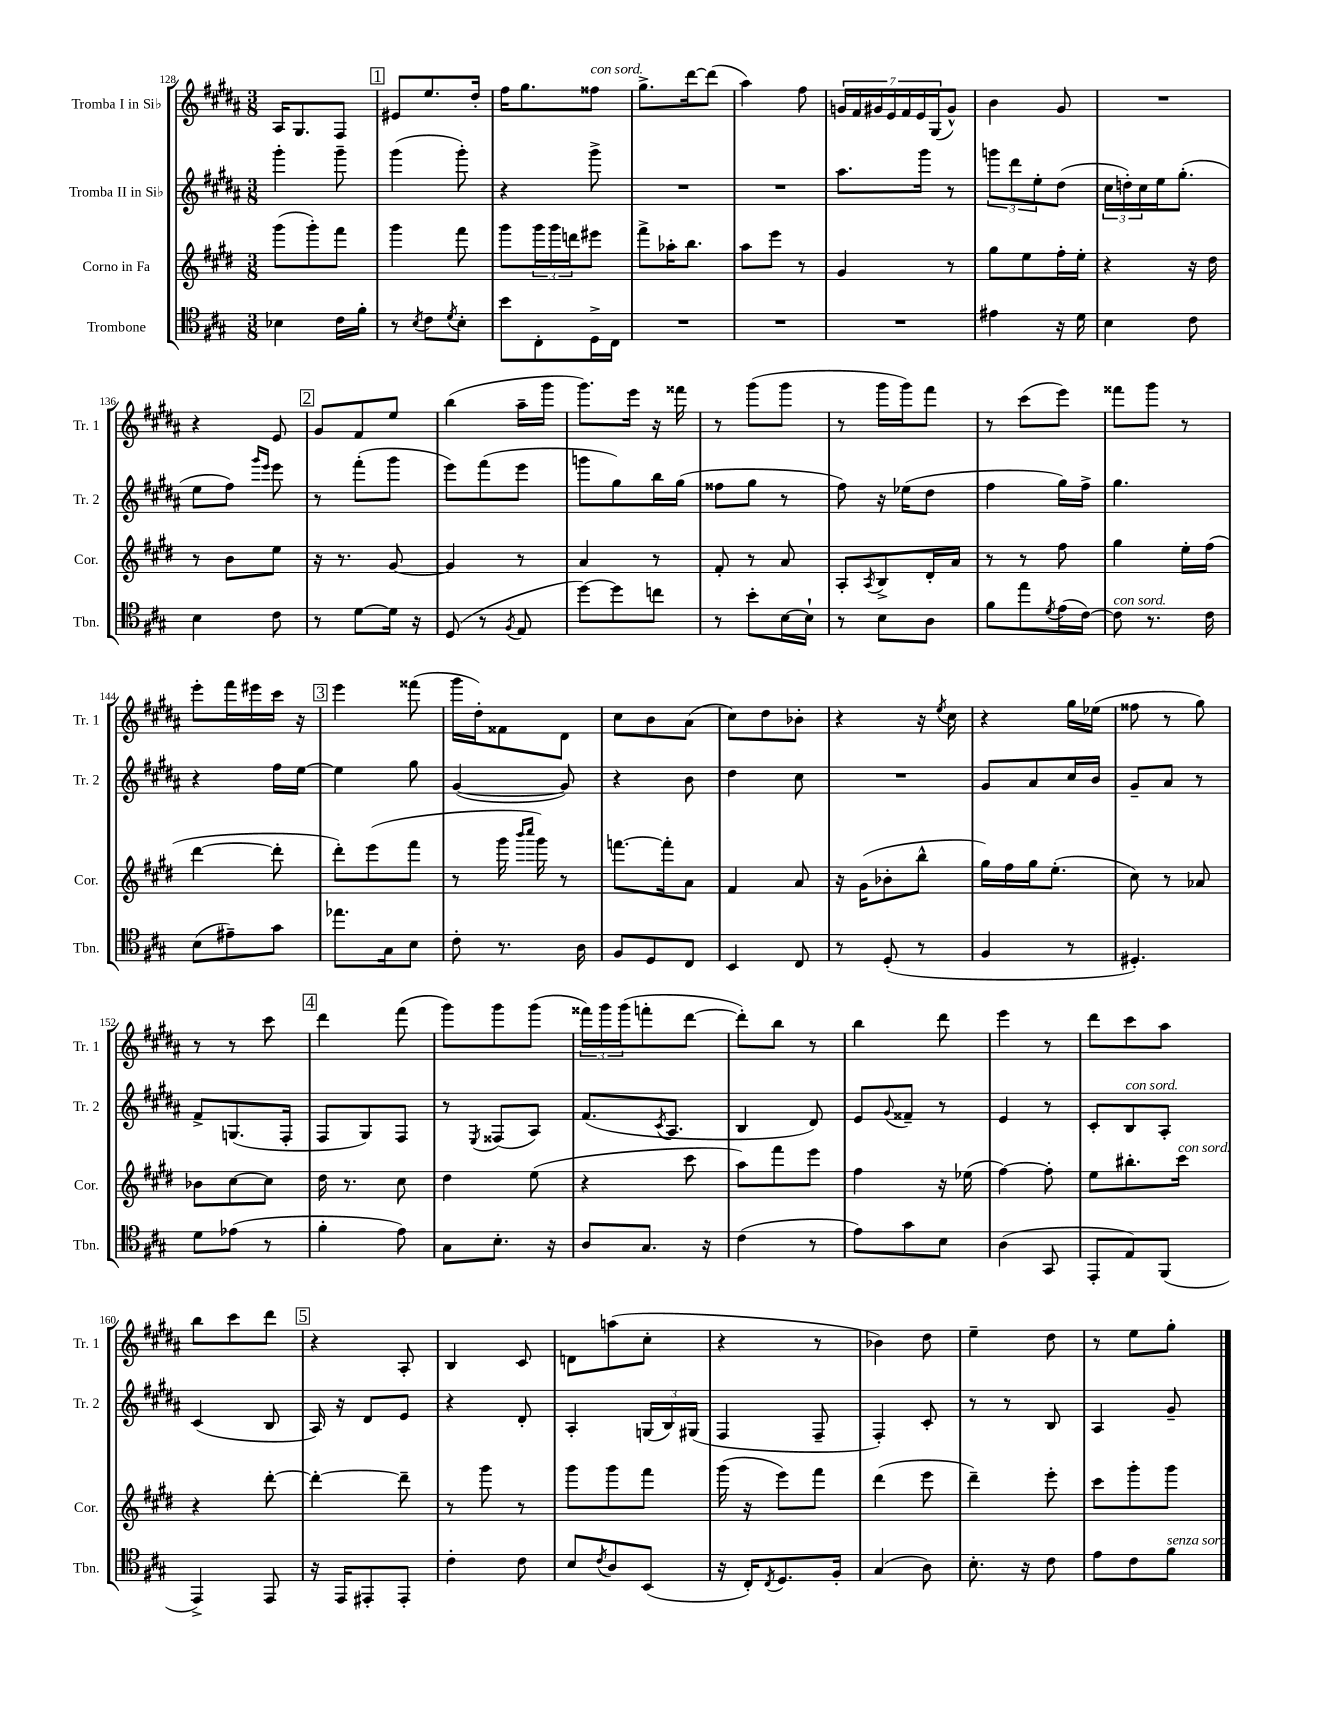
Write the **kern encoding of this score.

**kern	**kern	**kern	**kern
*part4	*part3	*part2	*part1
*staff4	*staff3	*staff2	*staff1
*I"Trombone	*I"Corno in Fa	*I"Tromba II in Si♭	*I"Tromba I in Si♭
*I'Tbn.	*I'Cor.	*I'Tr. 2	*I'Tr. 1
*clefC4	*clefG2	*clefG2	*clefG2
*k[f#c#g#]	*k[f#c#g#d#]	*k[f#c#g#d#a#]	*k[f#c#g#d#a#]
*M3/8	*M3/8	*M3/8	*M3/8
=128	=128	=128	=128
4B-X\	(8ggg#\L	4ggg#'\	16A#/KL
.	.	.	8.G#/
.	8ggg#'\)	.	.
16c#\LL	8fff#\J	8ggg#~\	8F#/J
16f#'\JJ	.	.	.
!!LO:REH:place=s1:t=1
=129	=129	=129	=129
8r	4ggg#\	(4ggg#\	8e#X/L
8qB/	.	.	.
8c#\L	.	.	8.ee/
8qd/	.	.	.
8B'\J	8fff#\	8ggg#'\)	.
.	.	.	16dd#'/Jk
=130	=130	=130	=130
8b\L	8ggg#\L	4r	16ff#\KL
.	.	.	8.gg#\
8C#'\	24ggg#\L	.	.
.	24ggg#\	.	.
.	24dddn\J	.	.
!	!	!	!LO:TX:a:i:t=con sord.
16D^\L	8eee#X\J	8ggg#^\	8ff##X\J
16C#\JJ	.	.	.
=131	=131	=131	=131
4.r	8fff#^\L	4.r	8.gg#^\L
.	16aa-X'\K	.	.
.	8.bb\J	.	[16ddd#\k
.	.	.	(8ddd#\J]
=132	=132	=132	=132
4.r	8aa\L	4.r	4aa#\)
.	8eee\J	.	.
.	8r	.	8ff#\
=133	=133	=133	=133
4.r	4g#/	8.aa#\L	28gn/LL
.	.	.	28f#/
.	.	.	28g#X/
.	.	.	28e/
.	.	.	28f#/
.	.	.	28e/
.	.	16ggg#\Jk	.
.	.	.	(28G#/J
.	8r	8r	8g#^^/J)
=134	=134	=134	=134
4e#X\	8gg#\L	12gggn\L	4b\
.	.	12ddd#\	.
.	8ee\	.	.
.	.	12ee'\	.
16r	16ff#'\L	(8dd#\J	8g#/
16d\	16ee'\JJ	.	.
=135	=135	=135	=135
4B\	4r	24cc#\LL	4.r
.	.	24ddn'\)	.
.	.	24cc#\	.
.	.	16ee\J	.
.	.	(8.gg#'\J	.
8c#\	16r	.	.
.	16dd#\	.	.
!!LO:LB:g=z
=136	=136	=136	=136
4B\	8r	8ee\L	4r
.	8b\L	8ff#\J)	.
.	.	16qqggg#/LL	.
.	.	16qqeee/JJ	.
8c#\	8ee\J	8eee\	8e/
!!LO:REH:place=s1:t=2
=137	=137	=137	=137
8r	16r	8r	8g#/L
.	8.r	.	.
[8d\L	.	(8fff#'\L	8f#/
16d\Jk]	[8g#/	8ggg#\J	8ee/J
16r	.	.	.
=138	=138	=138	=138
(8D/	4g#/]	8eee\L)	(4bb\
8r	.	(8fff#\	.
8qF#/	.	.	.
8E/	8r	8eee\J	16aa#~\LL
.	.	.	16ggg#\JJ
=139	=139	=139	=139
[8dd\L)	4a/	8gggn\L	8.ggg#\L)
8dd\]	.	8gg#\)	.
.	.	.	16eee\Jk
8ccn\J	8r	16bb\L	16r
.	.	(16gg#\JJ	16fff##X\
=140	=140	=140	=140
8r	8f#'/	8ff##X\L	8r
8b'\L	8r	8gg#\J	(8ggg#\L
[16B\L	8a/	8r	8ggg#\J
16B`\JJ]	.	.	.
=141	=141	=141	=141
8r	8A'/L	8ff#\)	8r
.	8qA/	.	.
8B\L	8B^/	16r	16ggg#\LL
.	.	(16ee-X\KL	16ggg#\J)
8A\J	16d#'/L	8dd#\J	8fff#\J
.	16a/JJ	.	.
=142	=142	=142	=142
8f#\L	8r	4ff#\	8r
8ee\	8r	.	(8ccc#\L
8qd/	.	.	.
(16e\L	8ff#\	16gg#\LL)	8eee\J)
[16c#\JJ)	.	16ff#^\JJ	.
=143	=143	=143	=143
!LO:TX:a:i:t=con sord.	!	!	!
8c#\]	4gg#\	4.gg#\	8fff##X\L
8.r	.	.	8ggg#\J
.	16ee'\LL	.	8r
16c#\	(16ff#\JJ	.	.
!!LO:LB:g=z
=144	=144	=144	=144
(8B\L	[4ddd#\	4r	8eee'\L
8e#X~\)	.	.	16fff#\L
.	.	.	16eee#X\
8g#\J	8ddd#'\]	16ff#\LL	16ccc#\JJ
.	.	[16ee\JJ	16r
!!LO:REH:place=s1:t=3
=145	=145	=145	=145
8.ee-X\L	8ddd#'\L)	4ee\]	4eee\
.	(8eee\	.	.
16G#\k	.	.	.
8B\J	8fff#\J	8gg#\	(8fff##X\
=146	=146	=146	=146
8c#'\	8r	([4g#/	16ggg#\LL
.	.	.	16dd#'\J)
8.r	16ggg#\	.	8f##X\
.	16qqbbb/LL	.	.
.	16qqcccc#/JJ	.	.
.	16ggg#\)	.	.
.	8r	8g#/])	8d#\J
16A\	.	.	.
=147	=147	=147	=147
8F#/L	[8.fffn\L	4r	8cc#\L
8D/	.	.	8b\
.	16fff'\k]	.	.
8C#/J	8a\J	8b\	(8a#\J
=148	=148	=148	=148
4BB/	4f#/	4dd#\	8cc#\L)
.	.	.	8dd#\
8C#/	8a/	8cc#\	8b-X'\J
=149	=149	=149	=149
8r	16r	4.r	4r
.	(16g#\KL	.	.
(8D'/	8b-X'\	.	.
8r	8bb^^\J	.	16r
.	.	.	8qee/
.	.	.	16cc#\
=150	=150	=150	=150
4F#/	16gg#\LL)	8g#/L	4r
.	16ff#\	.	.
.	16gg#\J	8a#/	.
.	(8.ee'\J	.	.
8r	.	16cc#/L	16gg#\LL
.	.	16b/JJ	(16ee-X\JJ
=151	=151	=151	=151
4.D#X'/)	8cc#\)	8g#~/L	8ff##X\
.	8r	8a#/J	8r
.	8a-X/	8r	8gg#\)
!!LO:LB:g=z
=152	=152	=152	=152
8d\L	8b-X\L	8f#^/L	8r
(8e-X\J	[8cc#\	(8.Gn/	8r
8r	8cc#\J]	.	8ccc#\
.	.	16F#'/Jk	.
!!LO:REH:place=s1:t=4
=153	=153	=153	=153
4f#'\	16dd#\	8F#/L	4ddd#\
.	8.r	.	.
.	.	8G#/)	.
8e\)	8cc#\	8F#/J	(8fff#\
=154	=154	=154	=154
8G#\L	4dd#\	8r	8ggg#\L)
.	.	8qE/	.
8.B'\J	.	(8F##X/L	8ggg#\
.	(8ee\	8A#/J)	(8ggg#\J
16r	.	.	.
=155	=155	=155	=155
8A/L	4r	(8.f#/L	24fff##X\LL)
.	.	.	24ggg#\
.	.	.	(24ggg#\J
8.G#/J	.	.	8fffn'\
.	.	8qc#/	.
.	.	8.A#/J	.
.	8ccc#\	.	[8ddd#\J
16r	.	.	.
=156	=156	=156	=156
(4c#\	8aa\L)	4B/	8ddd#'\L])
.	8fff#\	.	8bb\J
8r	8eee\J	8d#/)	8r
=157	=157	=157	=157
8e\L)	4ff#\	8e/L	4bb\
.	.	8qqg#/	.
8g#\	.	8f##X~/J	.
8B\J	16r	8r	8ddd#\
.	(16ee-X\	.	.
=158	=158	=158	=158
(4A\	[4ff#\)	4e/	4eee\
8GG#/	8ff#'\]	8r	8r
=159	=159	=159	=159
8EE'/L	8ee\L	8c#'/L	8ddd#\L
!	!	!LO:TX:a:i:t=con sord.	!
8E/)	8.bb#X'\	8B/	8ccc#\
(8FF#/J	.	8A#'/J	8aa#\J
!	!LO:TX:a:i:t=con sord.	!	!
.	16ccc#\Jk	.	.
!!LO:LB:g=z
=160	=160	=160	=160
4EE^/)	4r	(4c#/	8bb\L
.	.	.	8ccc#\
8EE/	[8ddd#'\	8B/	8ddd#\J
!!LO:REH:place=s1:t=5
=161	=161	=161	=161
16r	4ddd#'\_	16A#/)	4r
16EE/KL	.	16r	.
8EE#X'/	.	8d#/L	.
8EE#'/J	8ddd#~\]	8e/J	8A#'/
=162	=162	=162	=162
4c#'\	8r	4r	4B/
.	8ggg#\	.	.
8c#\	8r	8d#'/	8c#/
=163	=163	=163	=163
8B/L	8ggg#\L	4A#'/	8dn\L
8qc#/	.	.	.
8A/	8ggg#\	.	(8aan\
(8BB/J	8fff#\J	(24Gn/LL	8cc#'\J
.	.	24B/)	.
.	.	(24G#X/JJ	.
=164	=164	=164	=164
16r	(16ggg#\	4F#/	4r
16C#'/KL)	16r	.	.
8qC#/	.	.	.
8.D/	8eee\L)	.	.
.	8fff#\J	8F#~/	8r
16F#'/Jk	.	.	.
=165	=165	=165	=165
(4G#/	(4ddd#\	4F#'/)	4b-X\)
8A\)	8eee\	8c#'/	8dd#\
=166	=166	=166	=166
8.B'\	4ddd#~\)	8r	4ee~\
.	.	8r	.
16r	.	.	.
8c#\	8eee'\	8B/	8dd#\
=167	=167	=167	=167
8e\L	8ccc#\L	4A#/	8r
8c#\	8ggg#'\	.	8ee\L
!LO:TX:a:i:t=senza sord.	!	!	!
8f#\J	8ggg#\J	8g#~/	8gg#'\J
==	==	==	==
*-	*-	*-	*-
